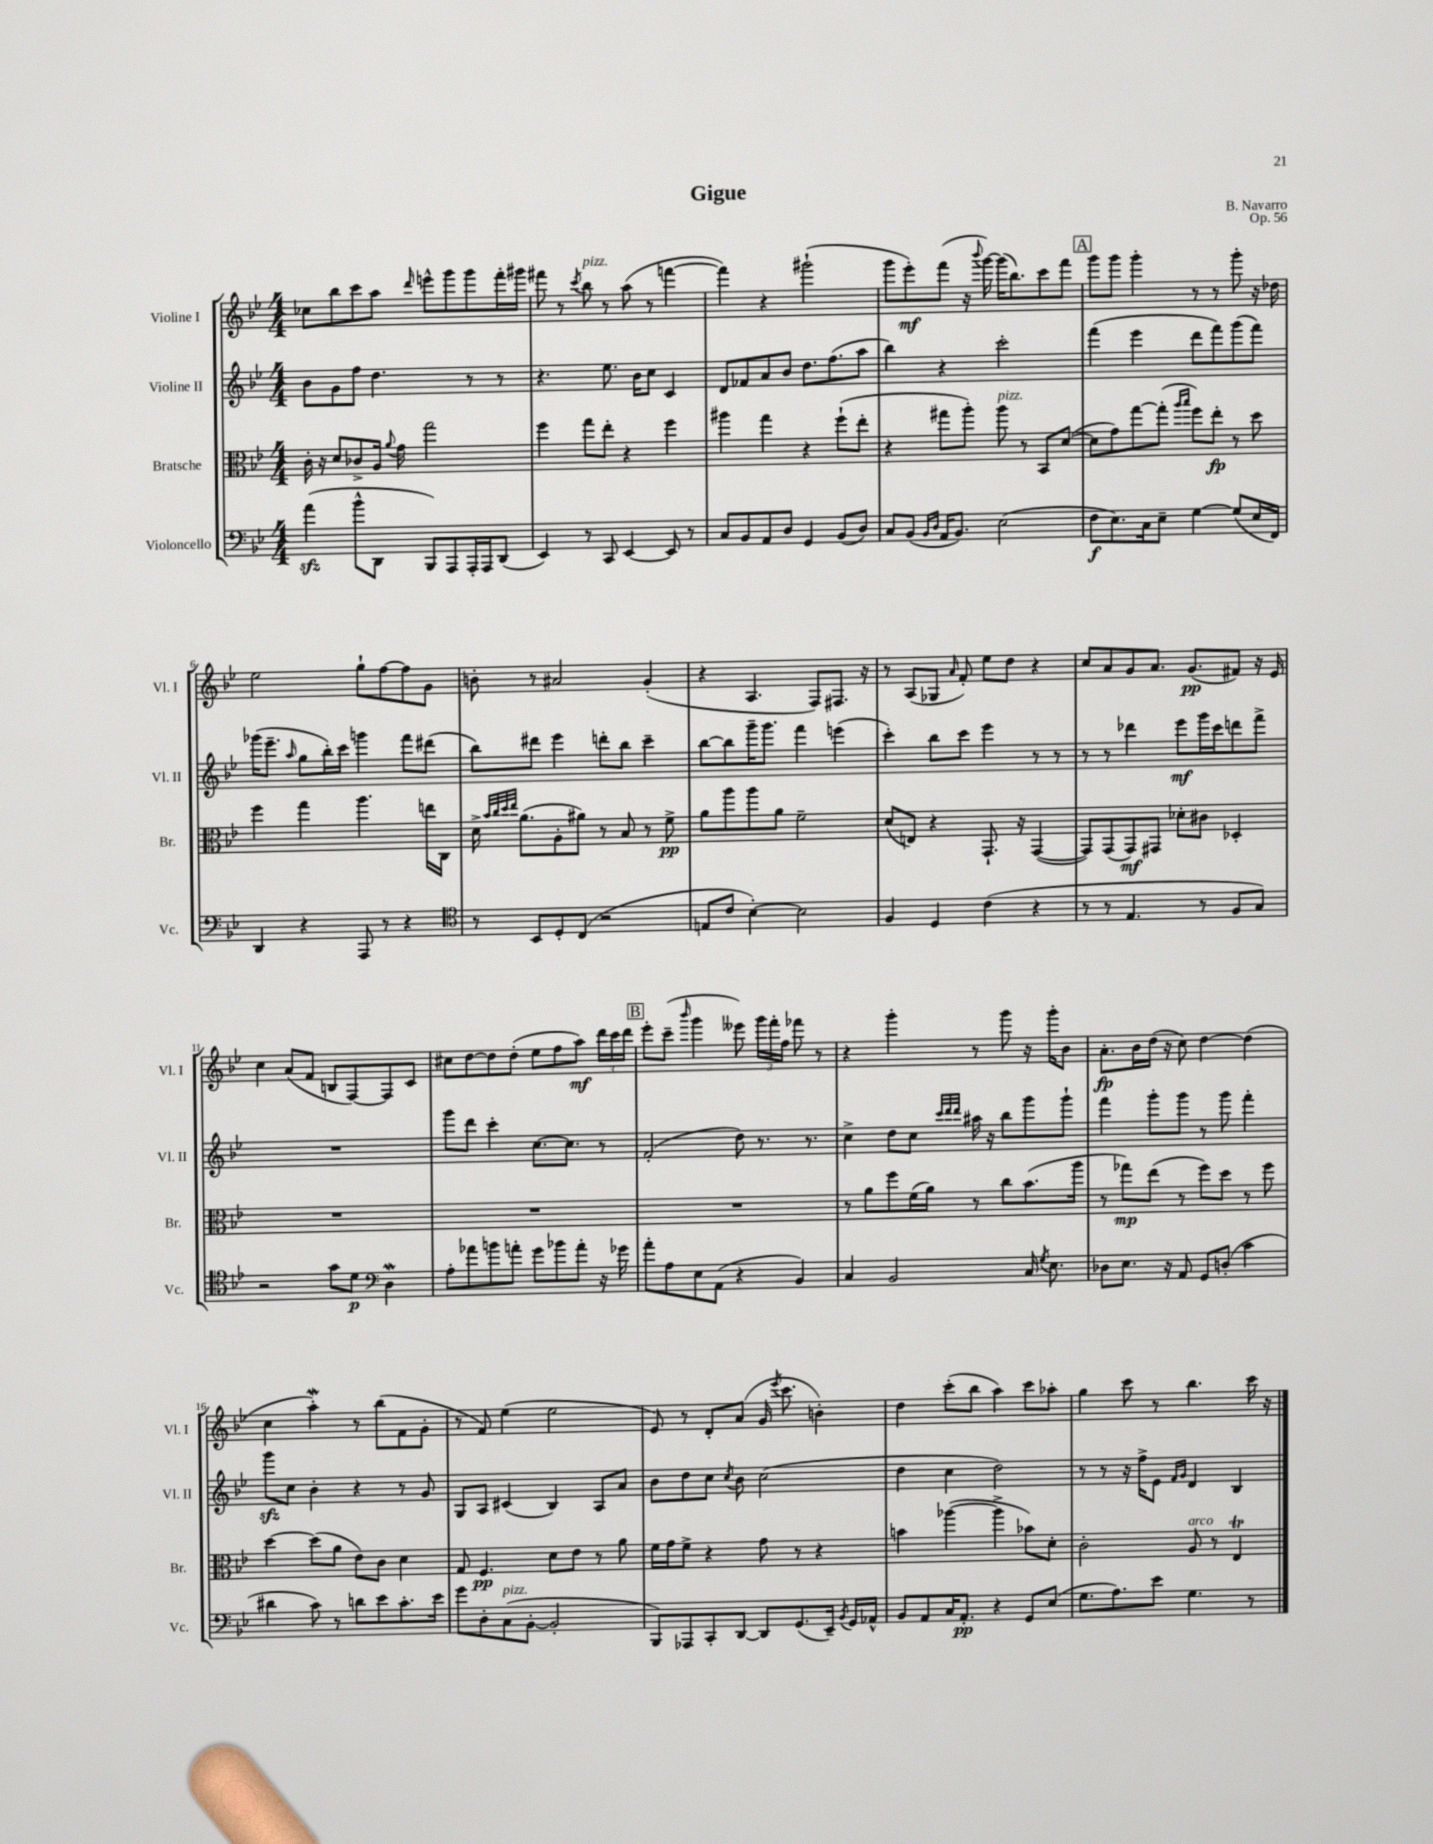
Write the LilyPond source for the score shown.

\header { title = "Gigue" composer = "B. Navarro" opus = "Op. 56" }
<<
\new StaffGroup <<
\new Staff = "s0" \with { instrumentName = "Violine I" shortInstrumentName = "Vl. I" } {
    \clef treble \key bes \major \numericTimeSignature \time 4/4
    \autoBeamOff ces''8[ bes''8 c'''8 a''8] \grace { d'''16 } e'''8[-^ g'''8 g'''8 f'''16-. gis'''16] |
    fis'''8 r8 \acciaccatura { c'''8 } bes''8^\markup { \italic "pizz." } r8 a''8( r8 f'''4~ |
    f'''4) r4 gis'''2-!( |
    g'''8[ ees'''8-.\mf) f'''8]( r16 \appoggiatura { bes'''8 } g'''16~) g'''16[( bes''8.) c'''8 f'''8] |
    \mark \markup { \box "A" } g'''8[ g'''8] g'''4-. r8 r8 g'''8-. r16 des''16 |
    ees''2 g''8[-! f''8~ f''8 g'8] |
    b'8-. r8 ais'2 g'4-.( |
    r4 a4. f8[) fis8.] r16 |
    r8 a8[( ges8] \grace { a'16 } f'8-.) ees''8[ d''8] r4 |
    c''8[ a'8 g'8 a'8.] g'8.[\pp( fis'8]) r16 ees'16 |
    c''4 a'8[( f'8] b8[ f8~) f8 c'8] |
    cis''8[ d''8~ d''8 d''8]-.( ees''8[ f''8 a''8]\mf) \tuplet 3/2 { d'''16[ c'''16 d'''16] } |
    \mark \markup { \box "B" } ees'''8[-. c'''8]--( \grace { bes'''16 } g'''4 eeses'''8) \tuplet 3/2 { g'''16[ f'''16-. f''16] } fes'''8 r8 |
    r4 g'''4-. r8 g'''8 r16 g'''16[-. bes'8] |
    a'8.[-.\fp bes'16 d''16]( r16 c''8) d''4~ d''4( |
    c''4 a''4-.\mordent) r8 bes''8[( f'8 g'8]-. |
    r8 f'8) ees''4( ees''2 |
    ees'8) r8 d'8[-. a'8]( g'16 \acciaccatura { ees'''8 } c'''8. b'4-.) |
    d''4 c'''8[-.( bes''8] a''4) c'''8[ aes''8]-. |
    g''4 c'''8 r8 bes''4. c'''16 r16 \bar "|." |
}
\new Staff = "s1" \with { instrumentName = "Violine II" shortInstrumentName = "Vl. II" } {
    \clef treble \key bes \major \numericTimeSignature \time 4/4
    \autoBeamOff bes'8[ g'8 f''8] d''4. r8 r8 |
    r4. ees''8. bes'16[ c''8] c'4 |
    d'8[ fes'8 a'8 bes'8] d''8.[ f''8.( a''8] |
    bes''4) r4 c'''2-. |
    \mark \markup { \box "A" } f'''4( ees'''4 d'''8[ f'''8) g'''8( f'''8]) |
    ges'''16[( ees'''8.]-- \grace { a''16 } g''8[ bes''16-.) c'''16] g'''4 f'''8[ dis'''8]( |
    bes''8[) dis'''8] ees'''4 d'''8[-. bes''8] c'''4-- |
    bes''8[~ bes''8 g'''16-- g'''8.] f'''4 e'''4( |
    c'''4-.) bes''8[ c'''8] ees'''4 r8 r8 |
    r8 r8 des'''4 ees'''8[\mf g'''16 c'''16 d'''8 f'''8]-> |
    R1 |
    g'''8[ d'''8] c'''4-. c''8.[~ c''8.] r8 |
    \mark \markup { \box "B" } f'2-.( d''8) r8. r8. |
    c''4-> d''8[ c''8] \grace { c'''32[ d'''32 d'''32] } ais''16 r16 bes''8[ g'''8 g'''8]-! |
    f'''4 g'''8[-. g'''8] r8 g'''8 f'''4-. |
    g'''8[\sfz c''8] bes'4-. r4 r8 g'8 |
    g8[ a8] cis'4( bes4) a8[ a'8] |
    bes'8[ d''8 c''8] \acciaccatura { c''8 } bes'8 c''2( |
    d''4 c''4 d''2) |
    r8 r8 r16 f''16[-> ees'8] \grace { f'16[ g'16] } d'4 bes4 \bar "|." |
}
\new Staff = "s2" \with { instrumentName = "Bratsche" shortInstrumentName = "Br." } {
    \clef alto \key bes \major \numericTimeSignature \time 4/4
    \autoBeamOff c'16-. r16 d'8[ ces'8-> a16] \appoggiatura { a'8 } g'16 g''2 |
    f''4 g''8[ ees''8]-. r4 f''4 |
    ais''4 g''4 r4 f''8[-!( ees''8]-. |
    r4 gis''8[ a''8]-.) a''8^\markup { \italic "pizz." } r8 bes,8[ d'8]~( |
    \mark \markup { \box "A" } d'8[ g'8) g''8~ g''8]-.( \grace { a''16[ bes''16] } f''8[) ees''8]-.\fp r8 d''8 |
    f''4 g''4 a''4. e''16[ c16] |
    d'16-> \grace { bes'32[ c''32 d''32 ees''32] } a'8.[( a8-. ais'8]) r8 bes8 r8 f'8->\pp |
    a'8[ a''8 a''8 a'8] f'2-- |
    d'8[( e8]) r4 g,8.-! r16 g,4~( |
    g,8[) g,8( g,8\mf) gis,8] des'8[-. cis'8] des4-. |
    R1 |
    R1 |
    \mark \markup { \box "B" } R1 |
    r8 a'8[ f''8 f'16( a'16]) r8 c''8[ bes'8.( a''16] |
    r8 ges''8[\mp) ees''8]( r8 f''8[) d''8] r8 f''8 |
    d''4~ d''8[( a'8] ees'8[) c'8] d'4 |
    g8 f4.\pp d'8[ ees'8] r8 a'8 |
    f'16[ g'16 f'8]-> r4 g'8 r8 r4 |
    b'4 aes''4~( aes''4-> bes'8[) d'8]-. |
    c'2-. a8^\markup { \italic "arco" } r8 ees4\trill \bar "|." |
}
\new Staff = "s3" \with { instrumentName = "Violoncello" shortInstrumentName = "Vc." } {
    \clef bass \key bes \major \numericTimeSignature \time 4/4
    \autoBeamOff a'4\sfz( bes'8[-^ d,8] bes,,8[) a,,8 a,,16-. a,,16 d,8]( |
    ees,4) r8 c,8 ees,4~ ees,8 r8 |
    c8[ bes,8 a,8 d8] g,4 bes,8[( d8]) |
    c8[ bes,8]( \grace { bes,16[ d16] } a,16[ bes,8.]) ees2( |
    \mark \markup { \box "A" } f8[\f ees8.) c16 ees8]-- g4~ g8[( ees16 f,16]) |
    d,4 r4 a,,8 r8 r4 |
    \clef tenor r8 bes,8[ d8-. c8]( r2 |
    e8[ c'8] bes4~-.) bes2 |
    f4 d4 c'4( r4 |
    r8 r8 ees4. r8 f8[ g8]) |
    r2 g'8[ d'8]\p \clef bass d4\mordent |
    a8[-. aes'8 b'8 a'8]-. g'8[ bes'8 a'8]-. r16 ges'16 |
    \mark \markup { \box "B" } a'8[-. a8 ees8 a,8]( r4 bes,4) |
    c4 bes,2 c16 \acciaccatura { g8 } ees8. |
    des8[ ees8.] r16 a,8 g,8[ d8]-.( c'4 |
    dis'4 c'8) r8 d'8[ ees'8 c'8.-. ees'16] |
    g'8[ d8-. c8^\markup { \italic "pizz." }( bes,8]~-. bes,2-. |
    bes,,8[) aes,,8 c,8-. d,8]~ d,8[ g,8.( ees,16]--) \acciaccatura { bes,8 } g,16[ aes,16]-^ |
    bes,8[ a,8 c16 a,8.]-.\pp r4 g,8[ ees8]( |
    g8.[ a8.) ees'8] g4. r8 \bar "|." |
}
>>
>>
